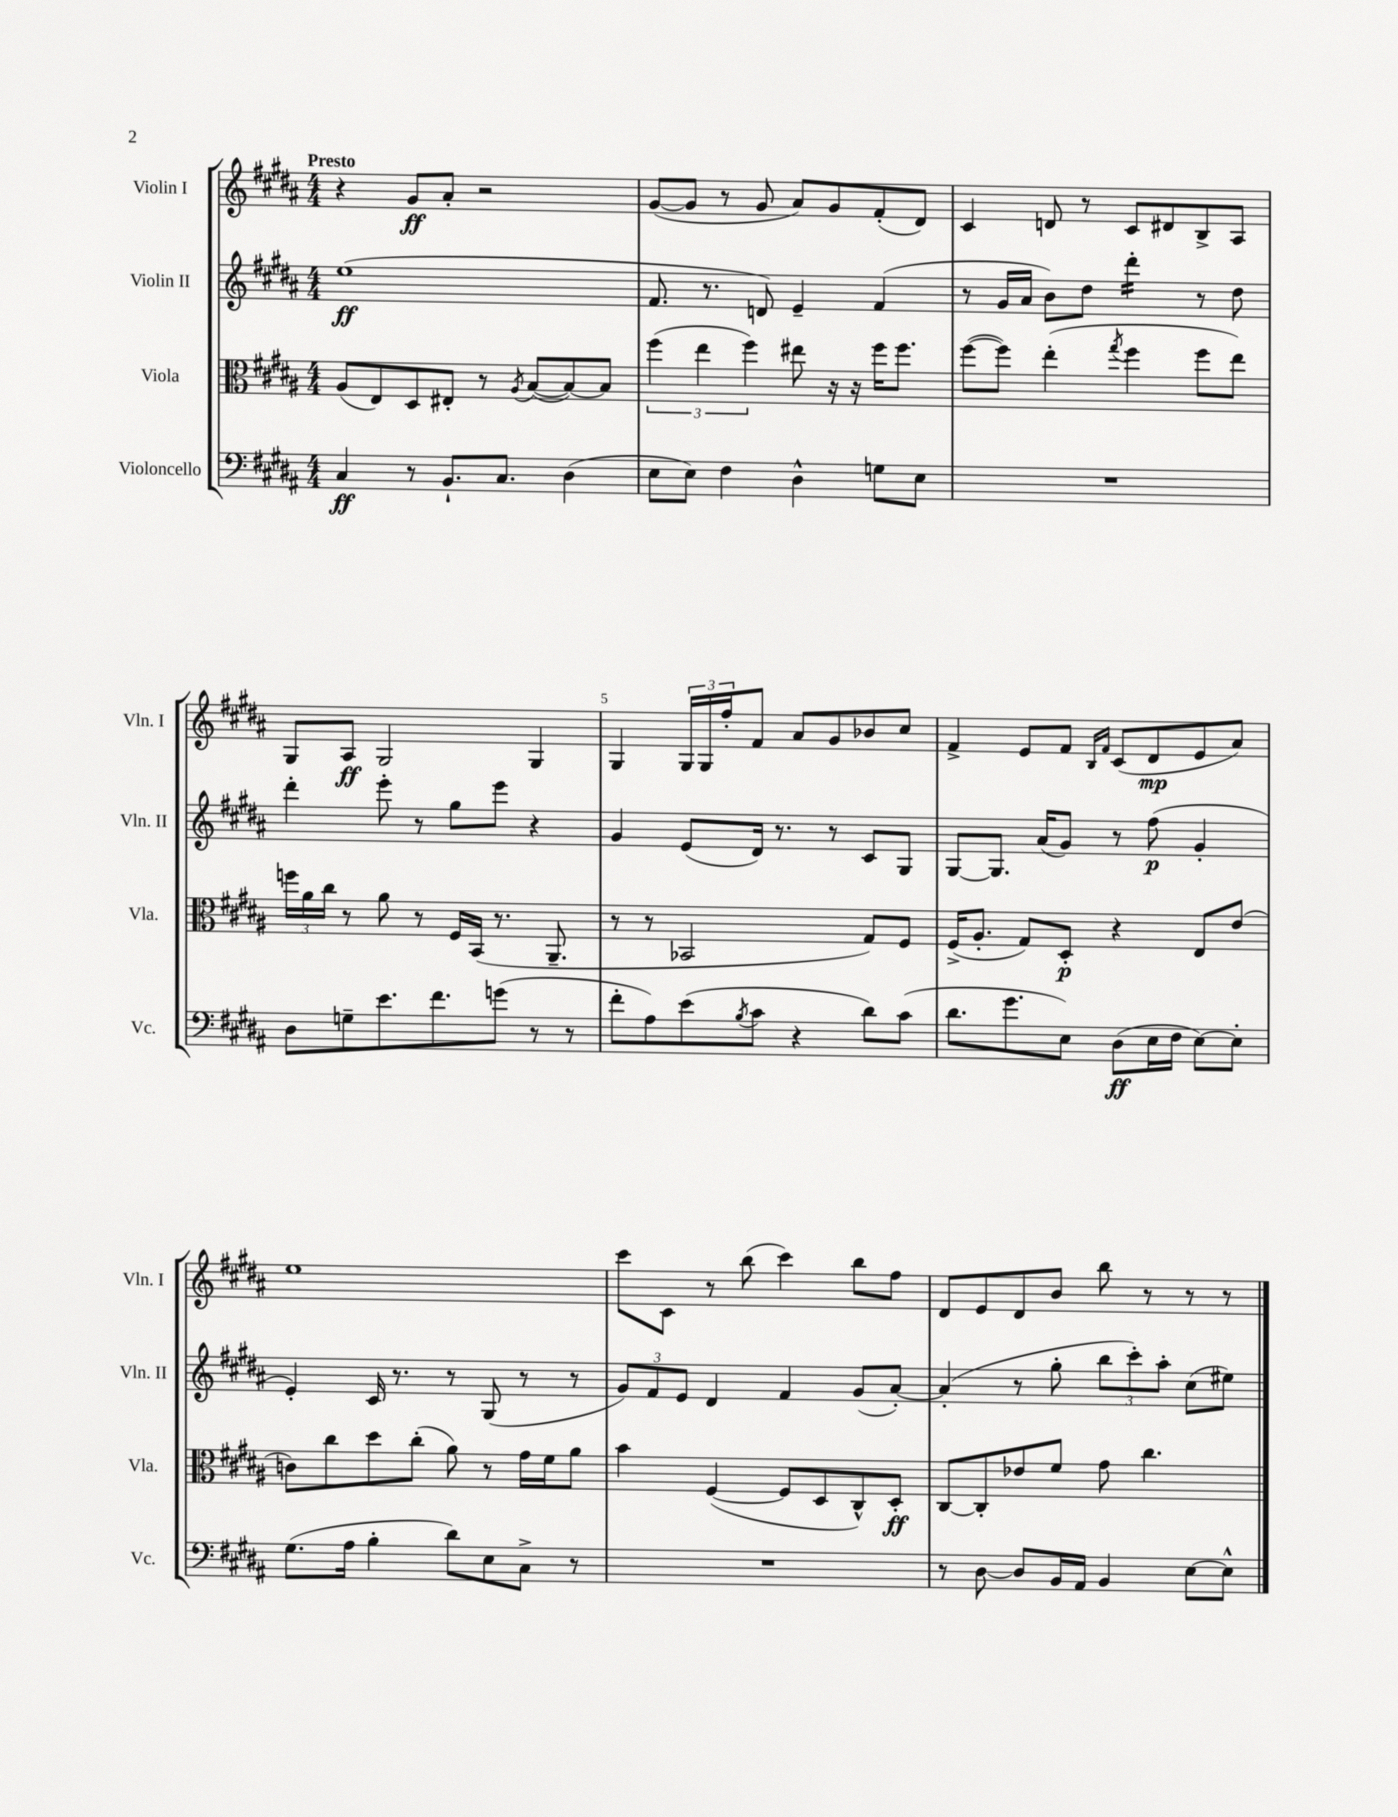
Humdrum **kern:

**kern	**kern	**kern	**kern
*staff4	*staff3	*staff2	*staff1
*clefF4	*clefC3	*clefG2	*clefG2
*k[f#c#g#d#a#]	*k[f#c#g#d#a#]	*k[f#c#g#d#a#]	*k[f#c#g#d#a#]
*M4/4	*M4/4	*M4/4	*M4/4
4C#	(8A#	(1ee	4r
.	8E)	.	.
8r	8D#	.	8g#
8.BB`	8E#'	.	8a#'
.	8r	.	2r
8.C#	.	.	.
.	8qA#	.	.
.	([8B	.	.
(4D#	8B_)	.	.
.	8B]	.	.
=	=	=	=
8E	(6ff#	8.f#	([8g#
8E)	.	.	8g#]
.	6ee	.	.
.	.	8.r	.
4F#	.	.	8r
.	6ff#)	.	.
.	.	8d)	8g#
4D#^^	8ee#	4e~	8a#)
.	16r	.	8g#
.	16r	.	.
8G	16ff#	(4f#	(8f#'
.	8.ff#	.	.
8E	.	.	8d#)
=	=	=	=
1r	([8ff#	8r	4c#
.	8ff#])	16g#	.
.	.	16a#	.
.	(4ee'	8b)	8d
.	.	8dd#	8r
.	8qgg#	.	.
.	4ff#	4ddd#'	8c#
.	.	.	8d#
.	8ff#	8r	8B^
.	8ee)	8dd#	8A#
=	=	=	=
8D#	24ff	4ddd#'	8G#
.	24a#	.	.
.	24cc#	.	.
8G~	8r	.	8A#
8.e	8a#	8eee'	2G#
.	8r	8r	.
8.f#	.	.	.
.	16F#	8gg#	.
.	(16BB	.	.
(8g	8.r	8eee	.
8r	.	4r	4G#
.	8.AA#~	.	.
8r	.	.	.
=	=	=	=
8f#'	8r	4g#	4G#
8A#)	8r	.	.
(8e	2BB-	(8e	24G#
.	.	.	24G#
.	.	.	24ff#'
8qB	.	.	.
8c#	.	16d#)	8f#
.	.	8.r	.
4r	.	.	8a#
.	.	8r	8g#
8d#)	8G#)	8c#	8b-
(8c#	8F#	8G#	8cc#
=	=	=	=
8.d#	(16F#^	[8G#	4f#^
.	8.A#'	.	.
.	.	8.G#]	.
8.g#	.	.	.
.	8G#)	.	8e
.	.	(16a#	.
8E)	8D#'	8g#)	8f#
.	.	.	16qqB
.	.	.	16qqf#
(8D#	4r	8r	(8c#
16E	.	(8ff#	8d#
16F#	.	.	.
[8E)	8E	4g#'	8e
8E']	(8e	.	8a#)
=	=	=	=
(8.G#	8c)	4e')	1ee
.	8cc#	.	.
16A#	.	.	.
4B'	8dd#	16c#	.
.	.	8.r	.
.	(8cc#'	.	.
8d#)	8a#)	8r	.
8E	8r	(8G#	.
8C#^	16g#	8r	.
.	16f#	.	.
8r	8a#	8r	.
=	=	=	=
1r	4b	12g#)	8ccc#
.	.	12f#	.
.	.	.	8c#
.	.	12e	.
.	([4F#	4d#	8r
.	.	.	(8bb
.	8F#]	4f#	4ccc#)
.	8D#	.	.
.	8C#^^)	(8g#	8bb
.	8D#'	[8a#')	8ff#
=	=	=	=
8r	[8C#	(4a#']	8d#
[8D#	8C#']	.	8e
8D#]	8e-	8r	8d#
16BB	8f#	8gg#'	8b
16AA#	.	.	.
4BB	8g#	12bb	8bb
.	.	12ccc#')	.
.	4.cc#	.	8r
.	.	12aa#'	.
[8E	.	(8cc#	8r
8E^^]	.	8ee#)	8r
==	==	==	==
*-	*-	*-	*-
